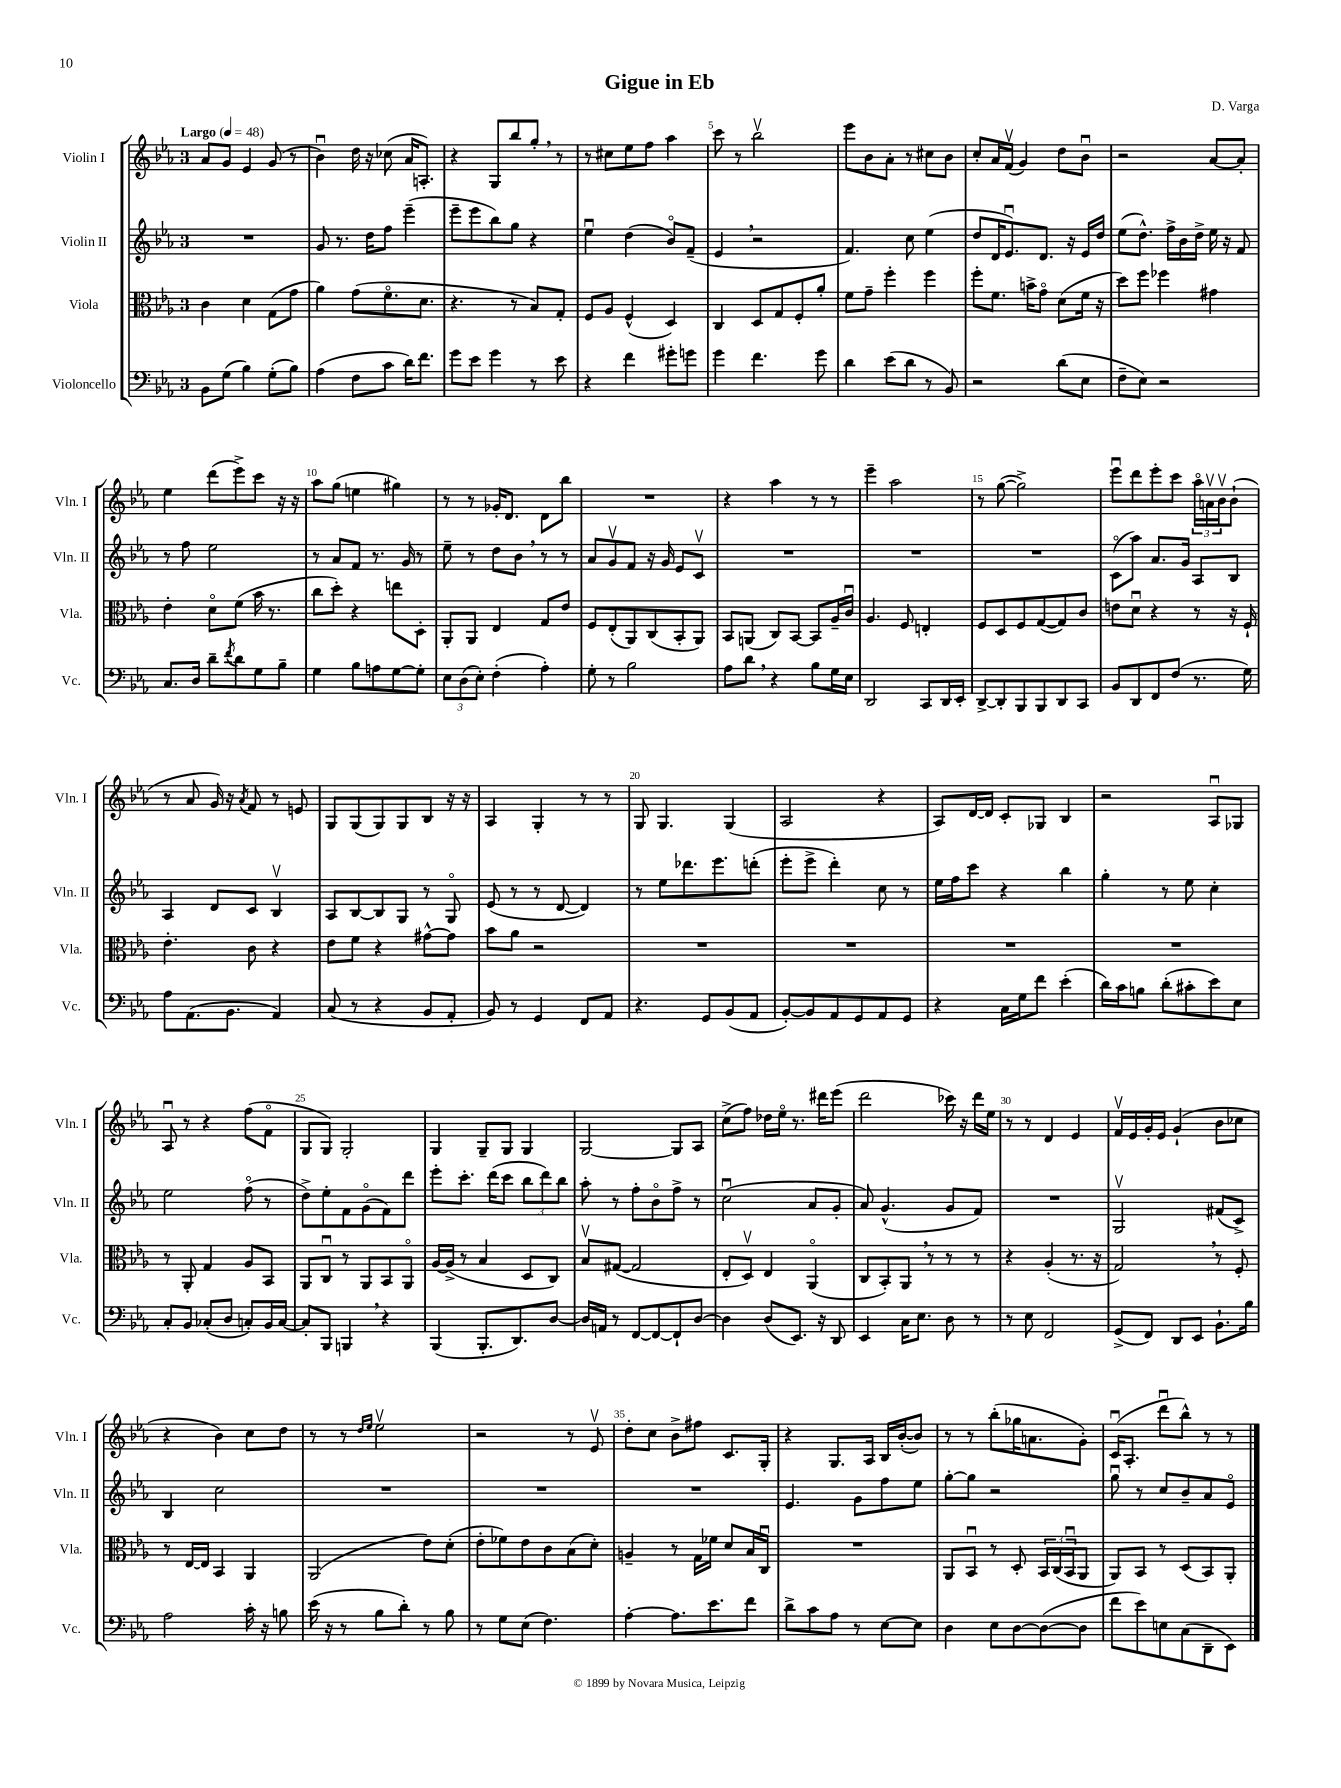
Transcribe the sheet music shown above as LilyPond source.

\header { title = "Gigue in Eb" composer = "D. Varga" }
<<
\new StaffGroup <<
\new Staff = "s0" \with { instrumentName = "Violin I" shortInstrumentName = "Vln. I" } {
    \clef treble \key ees \major \once \override Staff.TimeSignature.style = #'single-digit \time 3/4 \tempo "Largo" 4 = 48
    aes'8 g'8 ees'4 g'8( r8 |
    bes'4\downbow) d''16 r16 ces''8( aes'16 a8.-.) |
    r4 g8 bes''8 g''8-. \breathe r8 |
    r8 cis''8 ees''8 f''8 aes''4 |
    c'''8 r8 bes''2\upbow |
    ees'''8 bes'8 aes'8-. r8 cis''8 bes'8 |
    c''8-. aes'16 f'16\upbow( g'4) d''8 bes'8\downbow |
    r2 aes'8~ aes'8-. |
    ees''4 d'''8( ees'''8->) c'''8 r16 r16 |
    aes''8 g''8( e''4 gis''4) |
    r8 r8 ges'16-. d'8. d'8 bes''8 |
    R2. |
    r4 aes''4 r8 r8 |
    ees'''4-- aes''2 |
    r8 g''8~( g''2->) |
    ees'''8\downbow d'''8 ees'''8-. c'''8 \tuplet 3/2 { aes''16\flageolet a'16\upbow bes'16\upbow } bes'8-!( |
    r8 aes'8 g'16) r16 \acciaccatura { aes'8 } f'8 r8 e'8 |
    g8 g8( g8) g8 bes8 r16 r16 |
    aes4 g4-. r8 r8 |
    g8 g4. g4( |
    aes2 r4 |
    aes8) d'16~ d'16 c'8-. ges8 bes4 |
    r2 aes8\downbow ges8 |
    aes8\downbow r8 r4 f''8( f'8\flageolet |
    g8 g8) g2-. |
    g4 g8-- g8 g4 |
    g2~ g8 aes8 |
    c''8->( f''8) des''16 ees''16\flageolet r8. dis'''16 ees'''8( |
    d'''2 ces'''16) r16 d'''16 ees''16 |
    r8 r8 d'4 ees'4 |
    f'16\upbow ees'16 g'16-. ees'16 g'4-!( bes'8 ces''8 |
    r4 bes'4) c''8 d''8 |
    r8 r8 \grace { d''16 ees''16 } ees''2\upbow |
    r2 r8 ees'8\upbow |
    d''8-. c''8 bes'8-> fis''8 c'8. g16-. |
    r4 g8. aes16 bes16 bes'16~-.( bes'8) |
    r8 r8 bes''8-.( ges''16 a'8. g'8-.) |
    c'16\downbow( aes8.-. d'''8\downbow bes''8-^) r8 r8 \bar "|." |
}
\new Staff = "s1" \with { instrumentName = "Violin II" shortInstrumentName = "Vln. II" } {
    \clef treble \key ees \major \once \override Staff.TimeSignature.style = #'single-digit \time 3/4
    R2. |
    g'8 r8. d''16 f''8 ees'''4--( |
    ees'''8-- ees'''8 bes''8) g''8 r4 |
    ees''4\downbow d''4( bes'8\flageolet) f'8--( |
    ees'4 \breathe r2 |
    f'4.) c''8 ees''4( |
    d''8 d'16 ees'8.\downbow) d'8. r16 ees'16 d''16 |
    ees''8( d''8.-^) f''16-> bes'16 d''16-> ees''16 r16 f'8 |
    r8 f''8 ees''2 |
    r8 aes'8 f'8 r8. g'16 r8 |
    ees''8-- r8 d''8 bes'8 \breathe r8 r8 |
    aes'8 g'8\upbow f'8 r16 g'16 ees'8 c'8\upbow |
    R2. |
    R2. |
    R2. |
    c'8\flageolet( aes''8) aes'8. g'16 aes8 bes8 |
    aes4 d'8 c'8 bes4\upbow |
    aes8 bes8~ bes8 g8 r8 g8\flageolet |
    ees'8( r8 r8 d'8~ d'4) |
    r8 ees''8 des'''8. ees'''8. d'''8-.( |
    ees'''8-. ees'''8-> d'''4-.) c''8 r8 |
    ees''16 f''16 c'''8 r4 bes''4 |
    g''4-. r8 ees''8 c''4-. |
    ees''2 f''8\flageolet( r8 |
    d''8->) ees''8-. f'8 g'8\flageolet( f'8) d'''8 |
    ees'''8-. c'''8.-. d'''16( c'''8 \tuplet 3/2 { bes''8 d'''8) bes''8 } |
    aes''8-. r8 f''8-. bes'8\flageolet f''8-> r8 |
    c''2\downbow( aes'8 g'8-. |
    aes'8) g'4.-^( g'8 f'8) |
    R2. |
    g2\upbow fis'8( c'8->) |
    bes4 c''2 |
    R2. |
    R2. |
    R2. |
    ees'4. g'8 f''8 ees''8 |
    g''8~-. g''8 r2 |
    g''8\downbow r8 c''8 bes'8-- aes'8 ees'8\flageolet \bar "|." |
}
\new Staff = "s2" \with { instrumentName = "Viola" shortInstrumentName = "Vla." } {
    \clef alto \key ees \major \once \override Staff.TimeSignature.style = #'single-digit \time 3/4
    c'4 d'4 g8( g'8 |
    aes'4) g'8( f'8.\flageolet d'8. |
    r4. r8 bes8) g8-. |
    f8 aes8 f4-^( d4) |
    c4 d8 g8 f8-. aes'8-. |
    f'8 g'8-- f''4-. f''4 |
    f''8-. f'8. b'16-> g'8\flageolet d'8( f'16 r16 |
    d''8) f''8 fes''4 gis'4 |
    ees'4-. d'8\flageolet f'8( bes'16 r8. |
    c''8 d''8-.) r4 e''8 d8-. |
    aes,8-. aes,8 ees4 g8 ees'8 |
    f8 ees8-.( aes,8) c8( bes,8-. aes,8) |
    bes,8 a,8( c8) bes,8~ bes,8 aes16-- c'16\downbow |
    aes4. f8 e4-. |
    f8 d8 f8 g8~( g8) c'8 |
    e'8 d'8\downbow r4 r8 r16 f16-! |
    ees'4.-. c'8 r4 |
    ees'8 f'8 r4 gis'8~-^ gis'8 |
    bes'8 aes'8 r2 |
    R2. |
    R2. |
    R2. |
    R2. |
    r8 aes,8-. g4 aes8 bes,8 |
    aes,8 c8\downbow r8 aes,8 bes,8 aes,8\flageolet |
    aes16~ aes16->( r8 bes4 d8 c8) |
    bes8\upbow gis8~( gis2 |
    ees8-. d8\upbow) ees4 aes,4\flageolet( |
    c8 bes,8-.) aes,8 \breathe r8 r8 r8 |
    r4 aes4-.( r8. r16 |
    g2) \breathe r8 f8-. |
    r8 ees16~ ees16 bes,4 aes,4 |
    aes,2( ees'8) d'8-.( |
    ees'8-. fes'8) ees'8 c'8 bes8( d'8-.) |
    a4-- r8 g16 fes'16 d'8 bes16 c16\downbow |
    R2. |
    aes,8 bes,8\downbow r8 d8-. \tuplet 3/2 { bes,16 c16( bes,16\downbow } aes,8 |
    aes,8) bes,8 r8 d8( bes,8) aes,8-. \bar "|." |
}
\new Staff = "s3" \with { instrumentName = "Violoncello" shortInstrumentName = "Vc." } {
    \clef bass \key ees \major \once \override Staff.TimeSignature.style = #'single-digit \time 3/4
    bes,8 g8( bes4) g8-.( bes8) |
    aes4( f8 c'8 d'16) f'8. |
    g'8 ees'8 g'4 r8 ees'8 |
    r4 f'4 gis'8-. g'8 |
    g'4 f'4. g'8 |
    d'4 ees'8( d'8 r8 bes,8) |
    r2 d'8( ees8 |
    f8-- ees8) r2 |
    c8. d16 d'8-- \acciaccatura { f'8 } d'8 g8 bes8-- |
    g4 bes8 a8 g8~ g8-. |
    \tuplet 3/2 { ees8 d8( ees8-.) } f4-.( aes4-.) |
    g8-. r8 bes2 |
    aes8 d'8 \breathe r4 bes8 g16 ees16 |
    d,2 c,8 d,16 ees,16-. |
    d,8~-> d,8-. bes,,8 bes,,8 d,8 c,8 |
    bes,8 d,8 f,8 f8( r8. g16) |
    aes8 aes,8.( bes,8. aes,4) |
    c8( r8 r4 bes,8 aes,8-. |
    bes,8) r8 g,4 f,8 aes,8 |
    r4. g,8 bes,8( aes,8 |
    bes,8~-.) bes,8 aes,8 g,8 aes,8 g,8 |
    r4 c16 g16 f'8 ees'4-.( |
    d'16) c'16 b8 d'8-.( cis'8-. ees'8) ees8 |
    c8-. bes,8 ces8-.( d8 c8-.) bes,16 c16~ |
    c8-. bes,,8 b,,4 \breathe r4 |
    bes,,4( bes,,8.-. d,8.) d8~ |
    d16 a,16 r8 f,8~ f,8~ f,8-! d8~ |
    d4 d8( ees,8.) r16 d,8 |
    ees,4 c16 ees8. d8 r8 |
    r8 ees8 f,2 |
    g,8->( f,8) d,8 ees,8 bes,8.-! bes16 |
    aes2 c'16-. r16 b8 |
    ees'16( r16 r8 bes8 d'8-.) r8 bes8 |
    r8 g8 ees8( f4.) |
    aes4~-. aes8. ees'8. f'8 |
    d'8-> c'8 aes8 r8 ees8~ ees8 |
    d4 ees8 d8~ d8~( d8 |
    f'8 ees'8) e8 c8( d,8-- ees,8) \bar "|." |
}
>>
>>
\layout { \context { \Score \override BarNumber.break-visibility = ##(#f #t #t) barNumberVisibility = #(every-nth-bar-number-visible 5) } }
